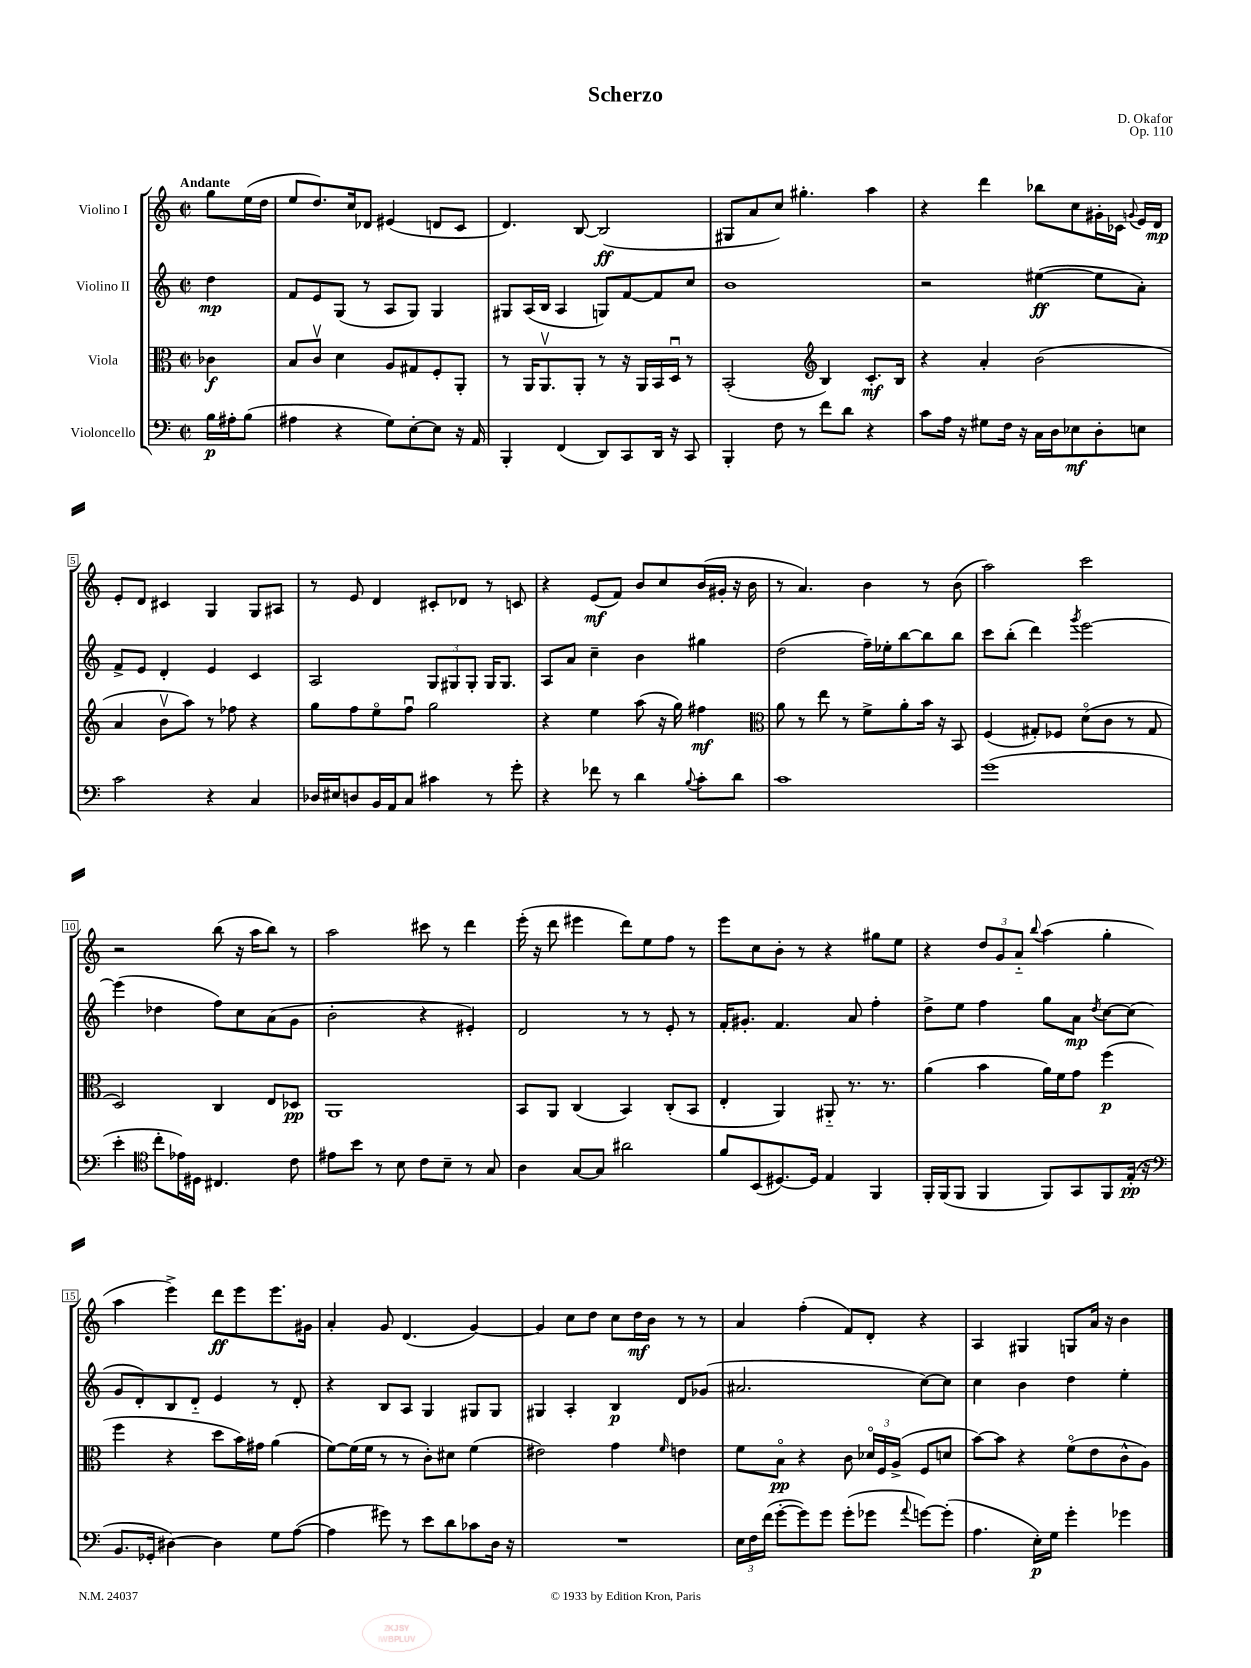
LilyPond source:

\header { title = "Scherzo" composer = "D. Okafor" opus = "Op. 110" }
<<
\new StaffGroup <<
\new Staff = "s0" \with { instrumentName = "Violino I" } {
    \clef treble \key c \major \defaultTimeSignature \time 2/2 \partial 4 \tempo "Andante"
    \autoBeamOff g''8[ e''16( d''16] |
    e''8[ d''8.) c''16 des'8] eis'4( d'8[ c'8] |
    d'4.) b8~ b2\ff( |
    gis8[ a'8 c''8]) gis''4.-. a''4 |
    r4 d'''4 bes''8[ c''8 gis'16-. ces'16] \appoggiatura { g'8 } e'16[ d'16]\mp |
    e'8[-. d'8] cis'4 g4 g8[ ais8] |
    r8 e'8 d'4 cis'8[-. des'8] r8 c'8 |
    r4 e'8[\mf( f'8]) b'8[ c''8 b'16( gis'16]-. r16 b'16 |
    r8 a'4.) b'4 r8 b'8( |
    a''2) c'''2 |
    r2 b''8( r16 a''16[ b''8]) r8 |
    a''2 cis'''8 r8 d'''4 |
    e'''16-.( r16 d'''8 eis'''4 d'''8[) e''8 f''8] r8 |
    e'''8[ c''8 b'8]-. r8 r4 gis''8[ e''8] |
    r4 \tuplet 3/2 { d''8[ g'8 a'8]-_ } \appoggiatura { b''8 } a''4( g''4-. |
    a''4 e'''4->) d'''8[\ff e'''8 e'''8. gis'16] |
    a'4-. g'8 d'4.( g'4~) |
    g'4 c''8[ d''8] c''8[ d''16\mf b'16] r8 r8 |
    a'4 f''4-.( f'8[) d'8]-. r4 |
    a4 gis4 g8[ a'16] r16 b'4 \bar "|." |
}
\new Staff = "s1" \with { instrumentName = "Violino II" } {
    \clef treble \key c \major \defaultTimeSignature \time 2/2 \partial 4
    \autoBeamOff d''4\mp |
    f'8[ e'8 g8]( r8 a8[ g8]) g4 |
    gis8[ a16( b16] a4 g8[) f'8~ f'8 c''8] |
    b'1 |
    r2 eis''4~\ff( eis''8[ a'8]-.) |
    f'8[-> e'8] d'4-. e'4 c'4 |
    a2 \tuplet 3/2 { g8[ gis8 gis8]-. } gis16[ gis8.] |
    a8[ a'8] c''4-- b'4 gis''4 |
    d''2( f''16[--) ees''16-. b''8~ b''8 b''8] |
    c'''8[ b''8]-.( d'''4) \acciaccatura { g'''8 } e'''2~ |
    e'''4( des''4 f''8[) c''8 a'8( g'8] |
    b'2-. r4 eis'4-.) |
    d'2 r8 r8 e'8-. r8 |
    f'16[-. gis'8.]-. f'4. a'8 f''4-. |
    d''8[-> e''8] f''4 g''8[ a'8]\mp \acciaccatura { d''8 } c''8[~ c''8]( |
    g'8[ d'8-.) b8 d'8]-_ e'4 r8 d'8-. |
    r4 b8[ a8] g4 gis8[ gis8] |
    gis4 a4-. b4\p d'8[ ges'8]( |
    ais'2. c''8[~) c''8] |
    c''4 b'4 d''4 e''4-. \bar "|." |
}
\new Staff = "s2" \with { instrumentName = "Viola" } {
    \clef alto \key c \major \defaultTimeSignature \time 2/2 \partial 4
    \autoBeamOff ces'4\f |
    b8[ c'8]\upbow d'4 a8[ gis8 f8-. a,8]-. |
    r8 a,16[ a,8.\upbow a,8]-. r8 r16 a,16[ b,16 d16]\downbow r8 |
    b,2-.( \clef treble b4) c'8.[-.\mf b16] |
    r4 a'4-. b'2( |
    a'4 b'8[\upbow a''8]) r8 fes''8 r4 |
    g''8[ f''8 e''8\flageolet f''8]\downbow g''2 |
    r4 e''4 a''8( r16 g''16) fis''4\mf |
    \clef alto a'8 r8 e''8 r8 f'8[-> a'8-. b'16] r16 b,8 |
    f4( gis8[-.) fes8] d'8[\flageolet( c'8] r8 gis8 |
    d2) c4 e8[ des8]\pp |
    a,1 |
    b,8[ a,8] c4( b,4) c8[-.( b,8] |
    e4-. a,4) ais,8-_ r8. r8. |
    a'4( b'4 a'16[) f'16 g'8] f''4\p( |
    f''4 r4 d''8[ b'16) gis'16] a'4( |
    f'8[~) f'16( f'16] r8 r8 c'8[-.) dis'8] f'4( |
    eis'2) g'4 \grace { f'16 } e'4 |
    f'8[ b8]\flageolet\pp r4 c'8 \tuplet 3/2 { des'16[\flageolet f16 a16]->( } f8[ d'8] |
    b'8[~) b'8] r4 f'8[\flageolet( e'8 c'8-^ a8]) \bar "|." |
}
\new Staff = "s3" \with { instrumentName = "Violoncello" } {
    \clef bass \key c \major \defaultTimeSignature \time 2/2 \partial 4
    \autoBeamOff b16[\p ais16-. b8]( |
    ais4 r4 g8[) e8~-. e8] r16 a,16 |
    b,,4-. f,4( d,8[) c,8 d,16] r16 c,8 |
    b,,4-. f8 r8 f'8[ d'8] r4 |
    c'8[ a16] r16 gis8[ f16] r16 c16[ d16 ees8\mf d8-. e8] |
    c'2 r4 c4 |
    des16[ eis16 d8 b,16 a,16 c8] cis'4 r8 g'8-. |
    r4 fes'8 r8 d'4 \appoggiatura { b8 } c'8[-. d'8] |
    c'1 |
    g'1( |
    e'4-. \clef tenor c''8[-. ees'16) dis16] cis4. c'8 |
    eis'8[ b'8] r8 b8 c'8[ b8]-- r8 g8 |
    a4 g8[~ g8] ais'2 |
    f'8[ b,8( dis8.~) dis16] e4 f,4 |
    f,16[-. f,16( f,8] f,4 f,8[) g,8 f,8 e16]-.\pp( r16 |
    \clef bass b,8.[ ges,16]-. dis4~) dis4 g8[ a8]~( |
    a4 gis'8) r8 e'8[ d'8 ces'8 d16] r16 |
    R1 |
    \tuplet 3/2 { e16[ f16 f'16]( } g'8[~-. g'8) g'8] g'8[-.( ges'8] \appoggiatura { a'8 } g'8[~) g'8]-.( |
    a4. e16[-.\p) g16] g'4-. ges'4 \bar "|." |
}
>>
>>
\layout { \context { \Score \override BarNumber.stencil = #(make-stencil-boxer 0.1 0.3 ly:text-interface::print) } }
